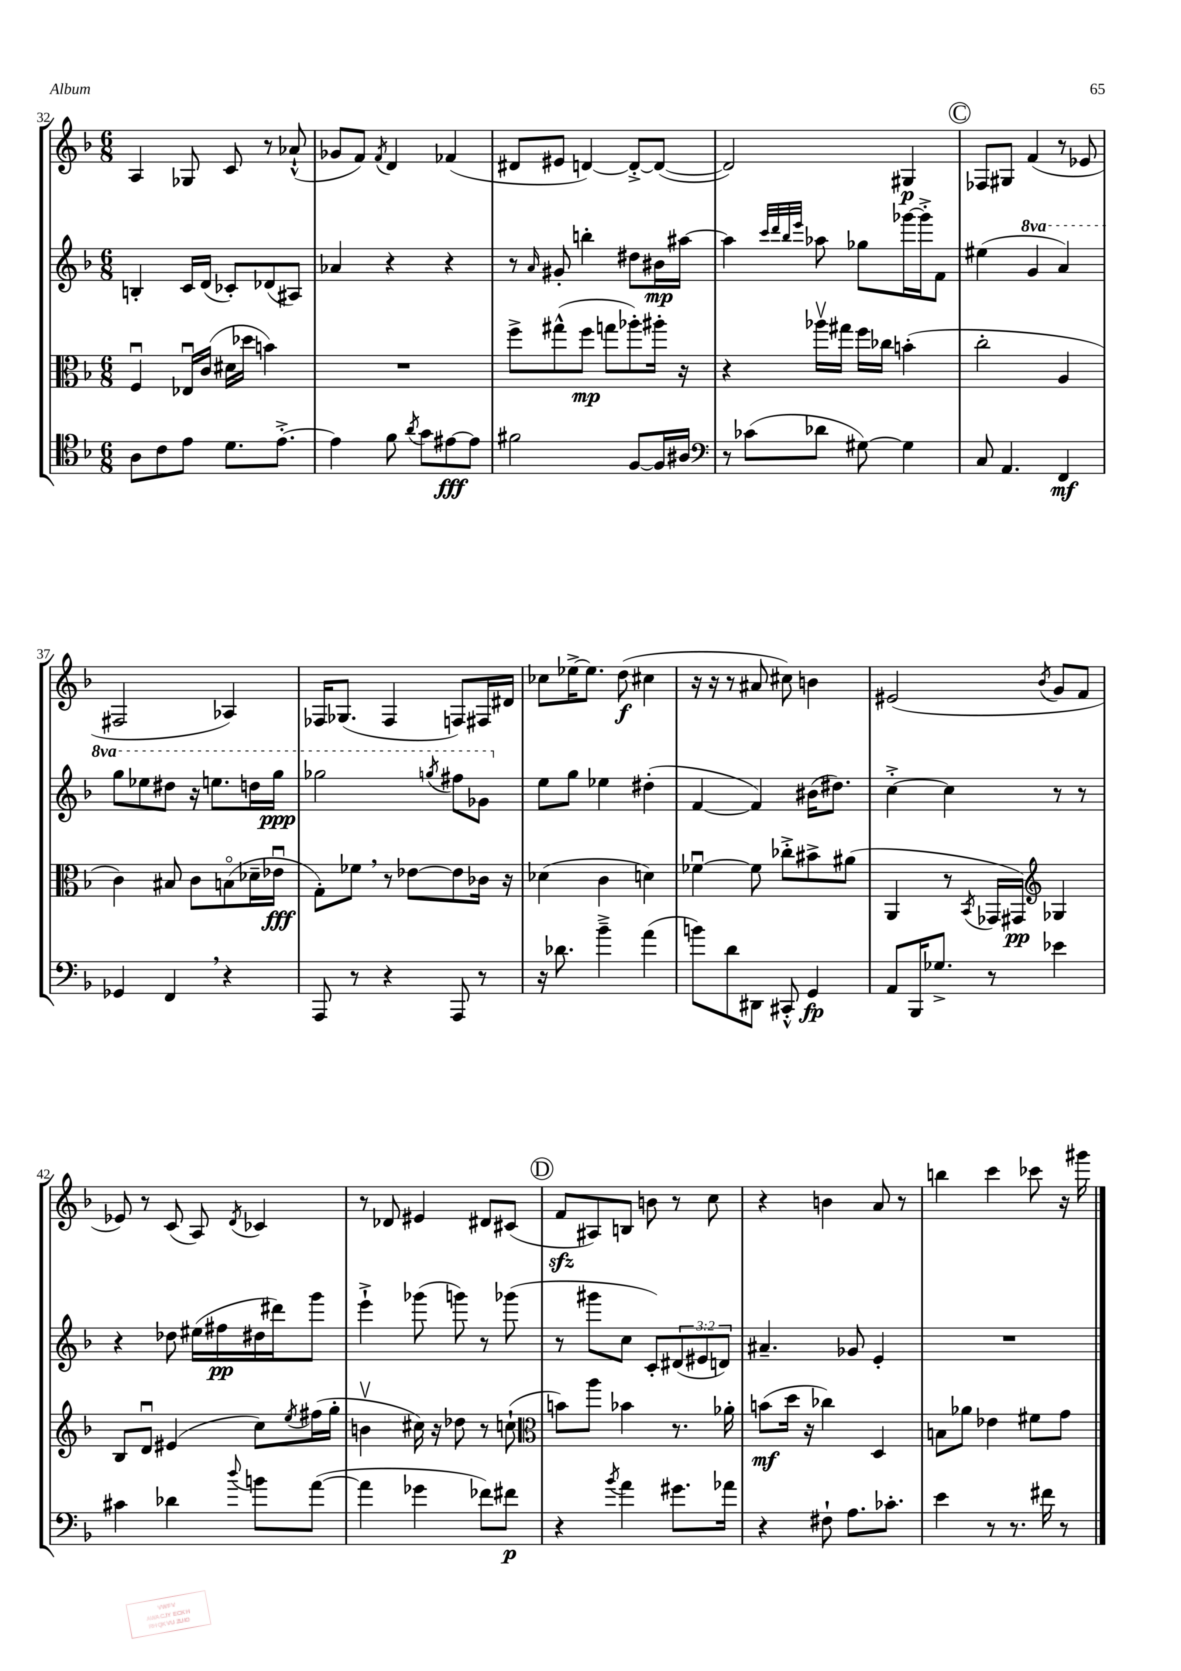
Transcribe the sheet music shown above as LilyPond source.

<<
\new StaffGroup <<
\new Staff = "s0" {
    \clef treble \key f \major \numericTimeSignature \time 6/8
    a4 ges8 c'8 r8 aes'8-!-^( |
    ges'8 f'8) \acciaccatura { f'8 } d'4 fes'4( |
    dis'8 eis'8 d'4~) d'8~-.-> d'8~( |
    d'2) gis4\p |
    \mark \markup { \circle "C" } fes8 gis8 f'4( r8 ees'8 |
    fis2 aes4) |
    fes16 ges8.( fes4 f8) fis16 dis'16 |
    ces''8 ees''16~-> ees''8. d''8\f( cis''4 |
    r16 r16 r8 ais'8 cis''8) b'4 |
    eis'2( \acciaccatura { bes'8 } g'8 f'8 |
    ees'8) r8 c'8( a8) \acciaccatura { d'8 } ces'4 |
    r8 des'8 eis'4 dis'8 cis'8( |
    \mark \markup { \circle "D" } f'8\sfz ais8) b8 b'8 r8 c''8 |
    r4 b'4 a'8 r8 |
    b''4 c'''4 ces'''8 r16 gis'''16 \bar "|." |
}
\new Staff = "s1" {
    \clef treble \key f \major \numericTimeSignature \time 6/8 \override Staff.TupletNumber.text = #tuplet-number::calc-fraction-text \set Staff.ottavationMarkups = #ottavation-simple-ordinals
    b4-. c'16 d'16( ces'8-.) des'8( ais8) |
    aes'4 r4 r4 |
    r8 \grace { a'16 } gis'8-. b''4-. dis''8 bis'16\mp ais''16~ |
    ais''4 \grace { c'''32 d'''32 bes''32 e'''32 } aes''8 ges''8 ges'''16~ ges'''16-.-> f'8 |
    \mark \markup { \circle "C" } eis''4( \ottava #1 g''4 a''4) |
    g'''8 ees'''8 dis'''8 r16 e'''8. d'''16 g'''16\ppp |
    ges'''2 \acciaccatura { g'''8 } fis'''8 ges''8 \ottava #0 |
    e''8 g''8 ees''4 dis''4-.( |
    f'4~ f'4) bis'16( dis''8.) |
    c''4~-.-> c''4 r8 r8 |
    r4 des''8 eis''16( fis''16\pp dis''16 dis'''16) g'''8 |
    e'''4-!-> ges'''8( g'''8) r8 ges'''8( |
    \mark \markup { \circle "D" } r8 gis'''8 c''8 c'8-.) \tuplet 3/2 { dis'8( eis'8 d'8) } |
    ais'4.-- ges'8 e'4-. |
    R2. \bar "|." |
}
\new Staff = "s2" {
    \clef alto \key f \major \numericTimeSignature \time 6/8
    f4\downbow ees16\downbow c'16( dis'16 des''16 b'4) |
    R2. |
    f''8-> gis''8-^( f''8\mp g''8 aes''8-.) ais''16-. r16 |
    r4 aes''16\upbow gis''16 f''16 ces''16 b'4-.( |
    \mark \markup { \circle "C" } c''2-. a4 |
    c'4) bis8 c'8 b8\flageolet( des'16-- ees'16\downbow\fff |
    g8-.) fes'8 \breathe r8 ees'8~ ees'8 ces'16 r16 |
    des'4( c'4 d'4) |
    fes'4~\downbow fes'8 ces''8-.-> bis'8-> ais'8( |
    a,4 r8 \acciaccatura { bes,8 } ges,16 gis,16\pp) \clef treble ges4 |
    bes8 d'8\downbow eis'4( c''8) \acciaccatura { e''8 } fis''16( g''16-. |
    b'4\upbow cis''16) r16 des''8 r8 c''8-!( |
    \mark \markup { \circle "D" } \clef alto b'8) a''8 bes'4 r8. aes'16-. |
    b'8\mf( d''16 r16 ces''4) d4 |
    b8 aes'8 ees'4 fis'8 g'8 \bar "|." |
}
\new Staff = "s3" {
    \clef tenor \key f \major \numericTimeSignature \time 6/8
    a8 c'8 e'8 d'8. e'8.~-.-> |
    e'4 f'8 \acciaccatura { a'8 } g'8 eis'8~\fff eis'8 |
    fis'2 f8~ f16 ais16 |
    \clef bass r8 ces'8( des'8 gis8~) gis4 |
    \mark \markup { \circle "C" } c8 a,4. f,4\mf |
    ges,4 f,4 \breathe r4 |
    a,,8 r8 r4 a,,8 r8 |
    r16 des'8. bes'4---> a'4( |
    b'8) d'8 dis,8 cis,8-.-^ g,4\fp |
    a,8 bes,,16 ges8.-> r8 ees'4 |
    cis'4 des'4 \appoggiatura { d''8 } b'8 a'8~( |
    a'4 ges'4 fes'8) fis'8\p |
    \mark \markup { \circle "D" } r4 \acciaccatura { bes'8 } a'4 gis'8. aes'16 |
    r4 fis8-! a8. ces'8.-. |
    e'4 r8 r8. fis'16 r8 \bar "|." |
}
>>
>>
\layout { \context { \Score currentBarNumber = #32 } }
